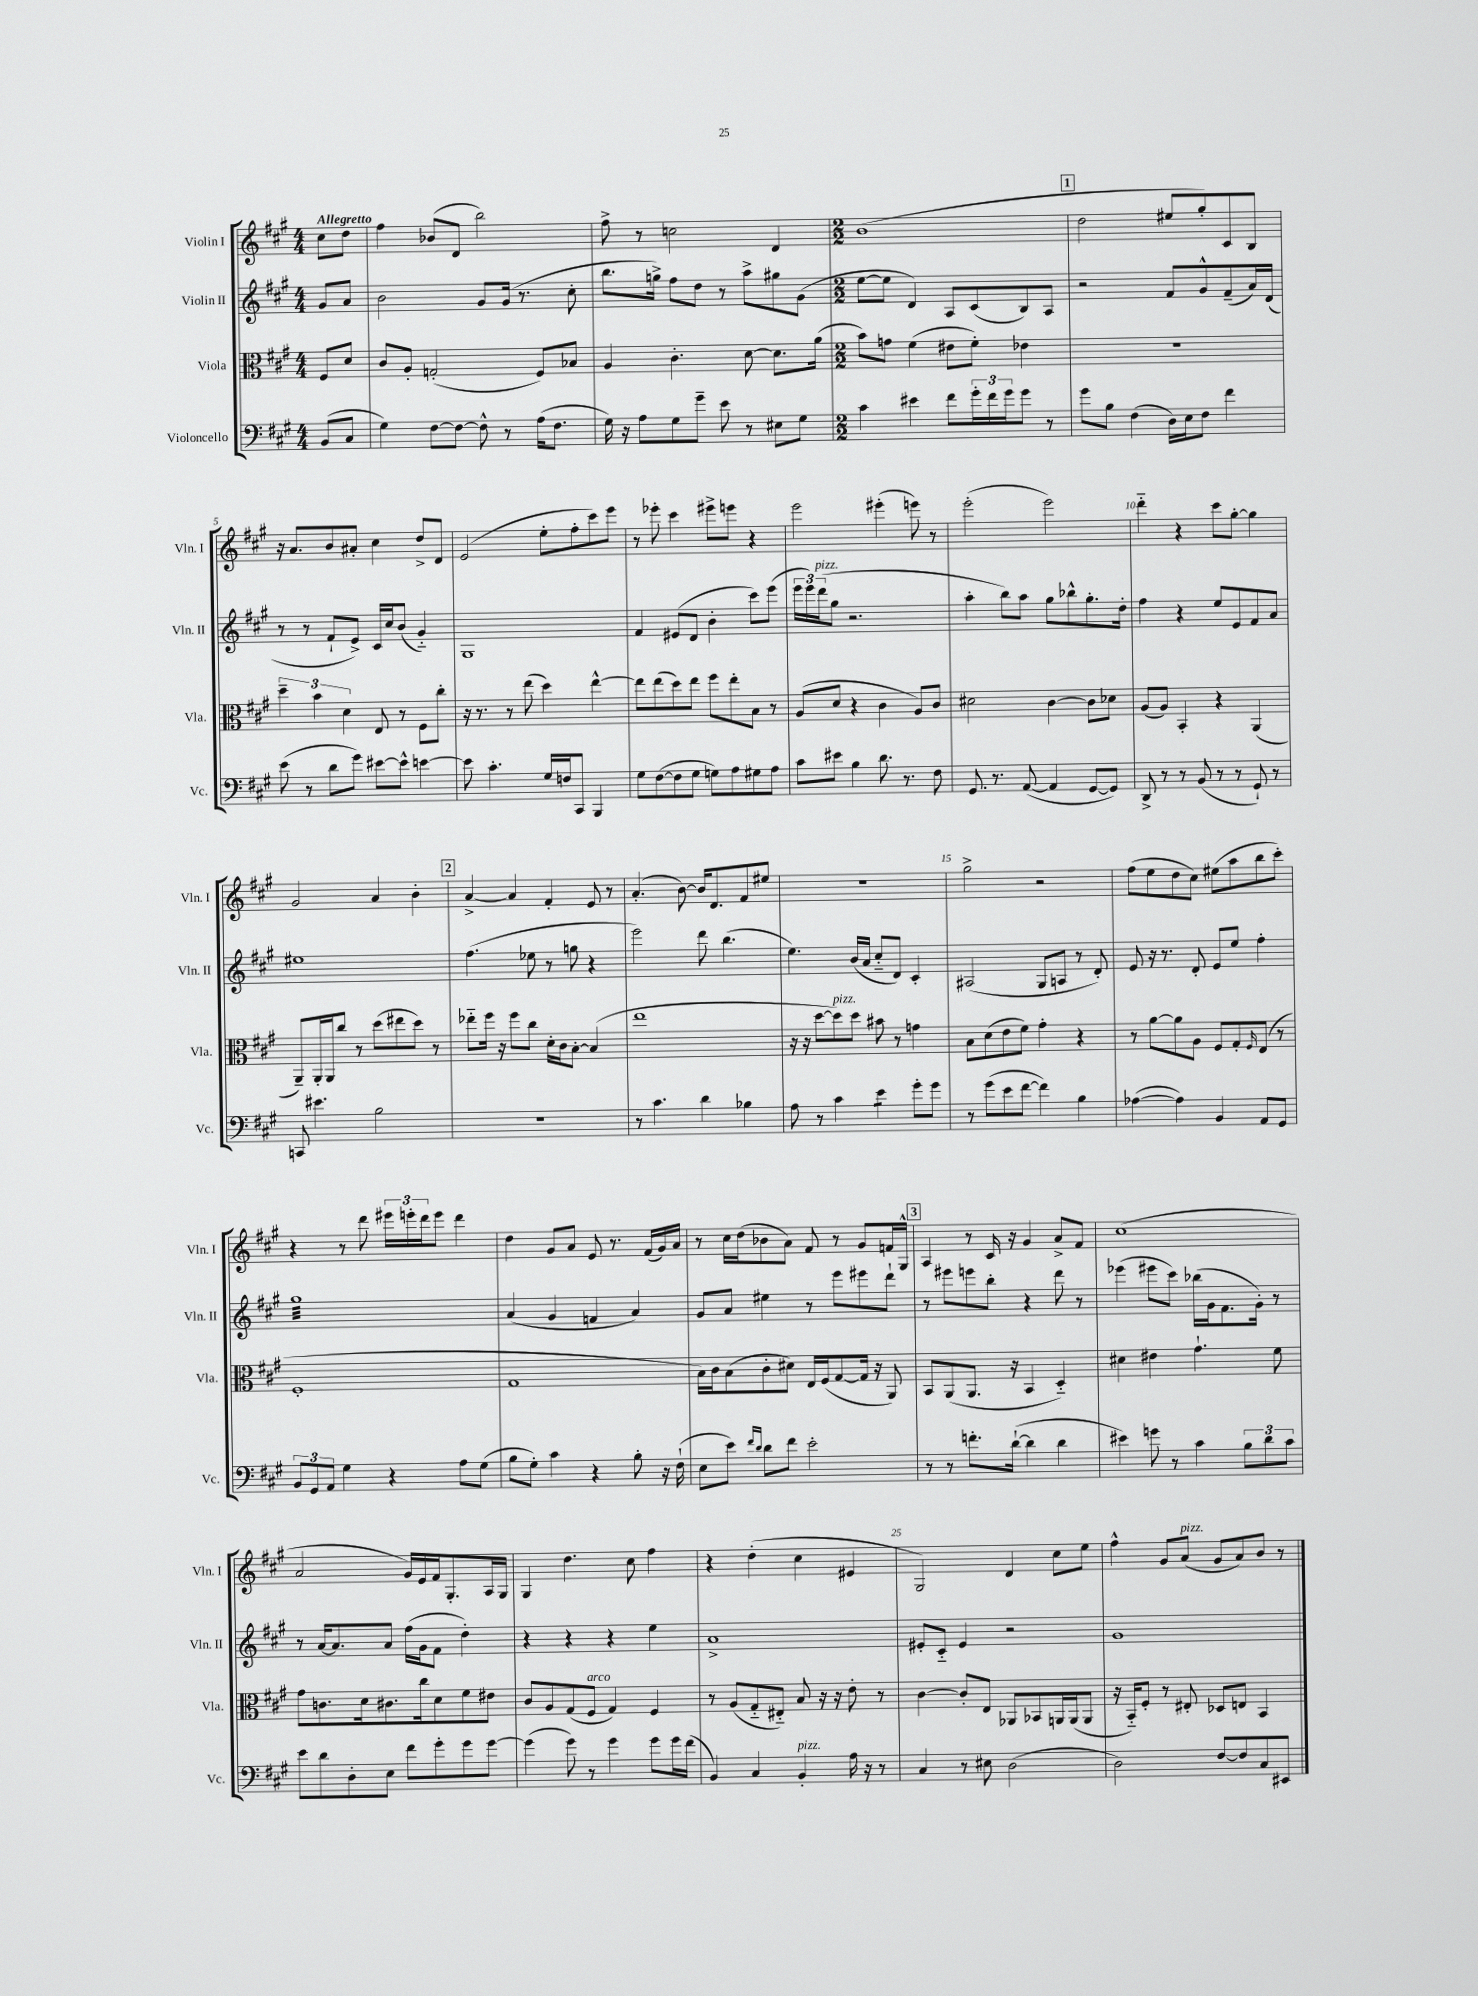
<<
\new StaffGroup <<
\new Staff = "s0" \with { instrumentName = "Violin I" shortInstrumentName = "Vln. I" } {
    \clef treble \key a \major \numericTimeSignature \time 4/4 \partial 4 \tempo "Allegretto"
    cis''8 d''8 |
    fis''4 bes'8( d'8 b''2) |
    fis''8-> r8 c''2 d'4 |
    \numericTimeSignature \time 2/2 b'1( |
    \mark \markup { \box "1" } d''2 eis''8 gis''8-.) cis'8 b8 |
    r16 a'8. b'8 ais'8-. cis''4 d''8-> d'8 |
    e'2( e''8-. fis''8-. cis'''8) e'''8 |
    r8 ees'''8-. cis'''4 eis'''8-> e'''8 r4 |
    e'''2 eis'''4-.( e'''8) r8 |
    e'''2-.( e'''2) |
    d'''4-_ r4 cis'''8 gis''8~-. gis''4 |
    gis'2 a'4 b'4-. |
    \mark \markup { \box "2" } a'4~-> a'4 fis'4-. e'8 r8 |
    a'4.-.( b'8~) b'16 d'8. fis'8 eis''8 |
    R1 |
    gis''2-> r2 |
    fis''8( e''8 d''8 cis''8) eis''8( a''8 b''8 cis'''8-.) |
    r4 r8 d'''8 \tuplet 3/2 { eis'''16 e'''16-. d'''16 } e'''8 d'''4 |
    d''4 gis'8 a'8 e'8 r8. fis'16( gis'16) a'16 |
    r8 cis''16 d''16( bes'8 a'8) fis'8 r8 gis'8 f'16 gis16-^ |
    \mark \markup { \box "3" } a4 r8 cis'16 r16 gis'4 a'8-> fis'8 |
    cis''1( |
    a'2 gis'16) e'16 fis'16 gis8.-. a16 gis16 |
    gis4 d''4. cis''8 fis''4 |
    r4 d''4-.( cis''4 eis'4 |
    gis2) d'4 cis''8 e''8 |
    fis''4-^ gis'8 a'8^\markup { \italic "pizz." }( gis'8 a'8) b'8 r8 \bar "|." |
}
\new Staff = "s1" \with { instrumentName = "Violin II" shortInstrumentName = "Vln. II" } {
    \clef treble \key a \major \numericTimeSignature \time 4/4 \partial 4
    gis'8 a'8 |
    b'2 gis'8 gis'16( r8. cis''8-. |
    b''8. g''16->) fis''8 d''8 r8 a''8-> gis''8 gis'8( |
    \numericTimeSignature \time 2/2 e''8~ e''8 d'4) a8 cis'8( b8) a8 |
    \mark \markup { \box "1" } r2 fis'8 gis'8-^ fis'8--( a'16) d'16( |
    r8 r8 fis'8-! e'8->) cis'16 cis''16 b'8( gis'4-_) |
    gis1 |
    fis'4 eis'8( d'8 b'4-. cis'''8) e'''8( |
    \tuplet 3/2 { e'''16 e'''16) d'''16^\markup { \italic "pizz." }( } gis''8 r2. |
    a''4-. b''8) a''8 gis''8 bes''8-^ gis''8.-. d''16-. |
    fis''4 r4 e''8 e'8 fis'8 a'8 |
    eis''1 |
    \mark \markup { \box "2" } fis''4.( ees''8 r8 g''8 r4 |
    e'''2) d'''8 b''4.( |
    e''4.) b'16( a'16 cis''8-_ d'8) cis'4-. |
    ais2( gis8 a8 r8 d'8-.) |
    e'8 r16 r8. d'8-. e'8 e''8 fis''4-. |
    gis''1:32 |
    a'4( gis'4 f'4 a'4) |
    gis'8 a'8 eis''4 r8 e'''8 eis'''8 d'''8-! |
    \mark \markup { \box "3" } r8 eis'''8 e'''8 b''8-. r4 d'''8 r8 |
    ees'''4( eis'''8 cis'''8) bes''16( gis'16 fis'8. gis'16-.) r8 |
    r8 a'16~ a'8. a'8 fis''16( gis'16 fis'8 d''4-.) |
    r4 r4 r4 e''4 |
    a'1-> |
    eis'8-. cis'8-_ eis'4 r2 |
    gis'1 \bar "|." |
}
\new Staff = "s2" \with { instrumentName = "Viola" shortInstrumentName = "Vla." } {
    \clef alto \key a \major \numericTimeSignature \time 4/4 \partial 4
    fis8 d'8 |
    cis'8 a8-. g2-.( fis8) bes8 |
    a4 cis'4.-. d'8~ d'8. a'16( |
    \numericTimeSignature \time 2/2 b'8) g'8 fis'4( eis'8 fis'8-.) ees'4 |
    \mark \markup { \box "1" } R1 |
    \tuplet 3/2 { d''4-- b'4 d'4 } e8 r8 fis8 cis''8-. |
    r16 r8. r8 e''8( d''4) e''4~-^ |
    e''8 e''8( d''8) e''8 fis''8 e''8-. b8 r8 |
    a8( d'8 r4 cis'4 a8) cis'8 |
    dis'2 cis'4~ cis'8 des'8 |
    a8( a8) b,4-. r4 a,4( |
    a,8--) a,16-. a,16 cis''8 r8 d''8( eis''8 d''8) r8 |
    \mark \markup { \box "2" } ees''8-_ fis''16 r16 fis''8 cis''8 d'16-. cis'16 b8~-. b4( |
    e''1 |
    r16 r16 d''8~ d''8^\markup { \italic "pizz." }) d''8 bis'8 r8 g'4 |
    b8 d'8( e'8 fis'8) gis'4-. r4 |
    r8 a'8~ a'8 a8 fis8 gis8-. \grace { fis16 } e8( r8 |
    fis1-. |
    gis1 |
    b16) cis'16 b8( cis'8-. dis'8) e16 fis16( gis8~ gis16 r16 a,8) |
    \mark \markup { \box "3" } b,8 a,8( a,8. r16 b,4 d4-_) |
    dis'4 eis'4 gis'4.-! fis'8 |
    gis'8 c'8. d'16 cis'8. cis''16 d'8 fis'8 eis'8 |
    cis'8 a8 gis8( fis8^\markup { \italic "arco" } gis4) fis4 |
    r8 a8( gis8-_ eis8-_) b8 r16 r16 e'8-. r8 |
    cis'4~ cis'8-. e8 aes,8 bes,8 a,16 a,16( a,8 |
    r16 b,16-_) fis8-. r8 eis8-. des8 e8 b,4 \bar "|." |
}
\new Staff = "s3" \with { instrumentName = "Violoncello" shortInstrumentName = "Vc." } {
    \clef bass \key a \major \numericTimeSignature \time 4/4 \partial 4
    b,8( cis8 |
    gis4) fis8~ fis8~ fis8-^ r8 a16( fis8. |
    gis16) r16 a8 gis8 gis'8-- e'8 r8 eis8 gis8 |
    \numericTimeSignature \time 2/2 cis'4 eis'4 fis'8 \tuplet 3/2 { gis'16-. fis'16 gis'16 } gis'8 r8 |
    \mark \markup { \box "1" } gis'8 b8 fis4( d16) e16 fis8 fis'4 |
    e'8( r8 d'8 gis'8) eis'8~ eis'8-^ e'4~ |
    e'8 cis'4.-. gis16 f16 cis,8 b,,4 |
    gis8 fis8~( fis8 gis8 g8) a8 gis8 a8 |
    cis'8 eis'8 b4 d'8. r8. fis8 |
    gis,8. r8. a,8~( a,4 gis,8~ gis,8) |
    d,8-> r8 r8 b,8( r8 r8 gis,8-!) r8 |
    c,8 eis'4. b2 |
    \mark \markup { \box "2" } r1 |
    r8 cis'4. d'4 bes4 |
    a8 r8 cis'4 e'4:8 gis'8-. gis'8 |
    r8 gis'8( e'8 fis'8~ fis'4) b4 |
    aes4~( aes4) b,4 a,8 gis,8 |
    \tuplet 3/2 { b,8 gis,8 a,8 } gis4 r4 a8 gis8( |
    b8 gis8-.) cis'4 r4 b8-. r16 fis16-!( |
    e8 e'8) \grace { fis'16 d'16 } d'8 fis'8 e'2-. |
    \mark \markup { \box "3" } r8 r8 f'8.-. d'16~-!( d'4 d'4 |
    eis'4) g'8 r8 cis'4 \tuplet 3/2 { b8 d'8 cis'8 } |
    e'8 d'8 d8-. e8 fis'8 gis'8-. gis'8 gis'8~ |
    gis'4( gis'8) r8 gis'4 gis'8 gis'16 fis'16( |
    b,4) cis4 b,4-.^\markup { \italic "pizz." } a16 r16 r8 |
    cis4 r8 eis8 d2( |
    d2) fis8~ fis8 cis8 eis,8 \bar "|." |
}
>>
>>
\layout { \context { \Score \override BarNumber.break-visibility = ##(#f #t #t) barNumberVisibility = #(every-nth-bar-number-visible 5) } }
